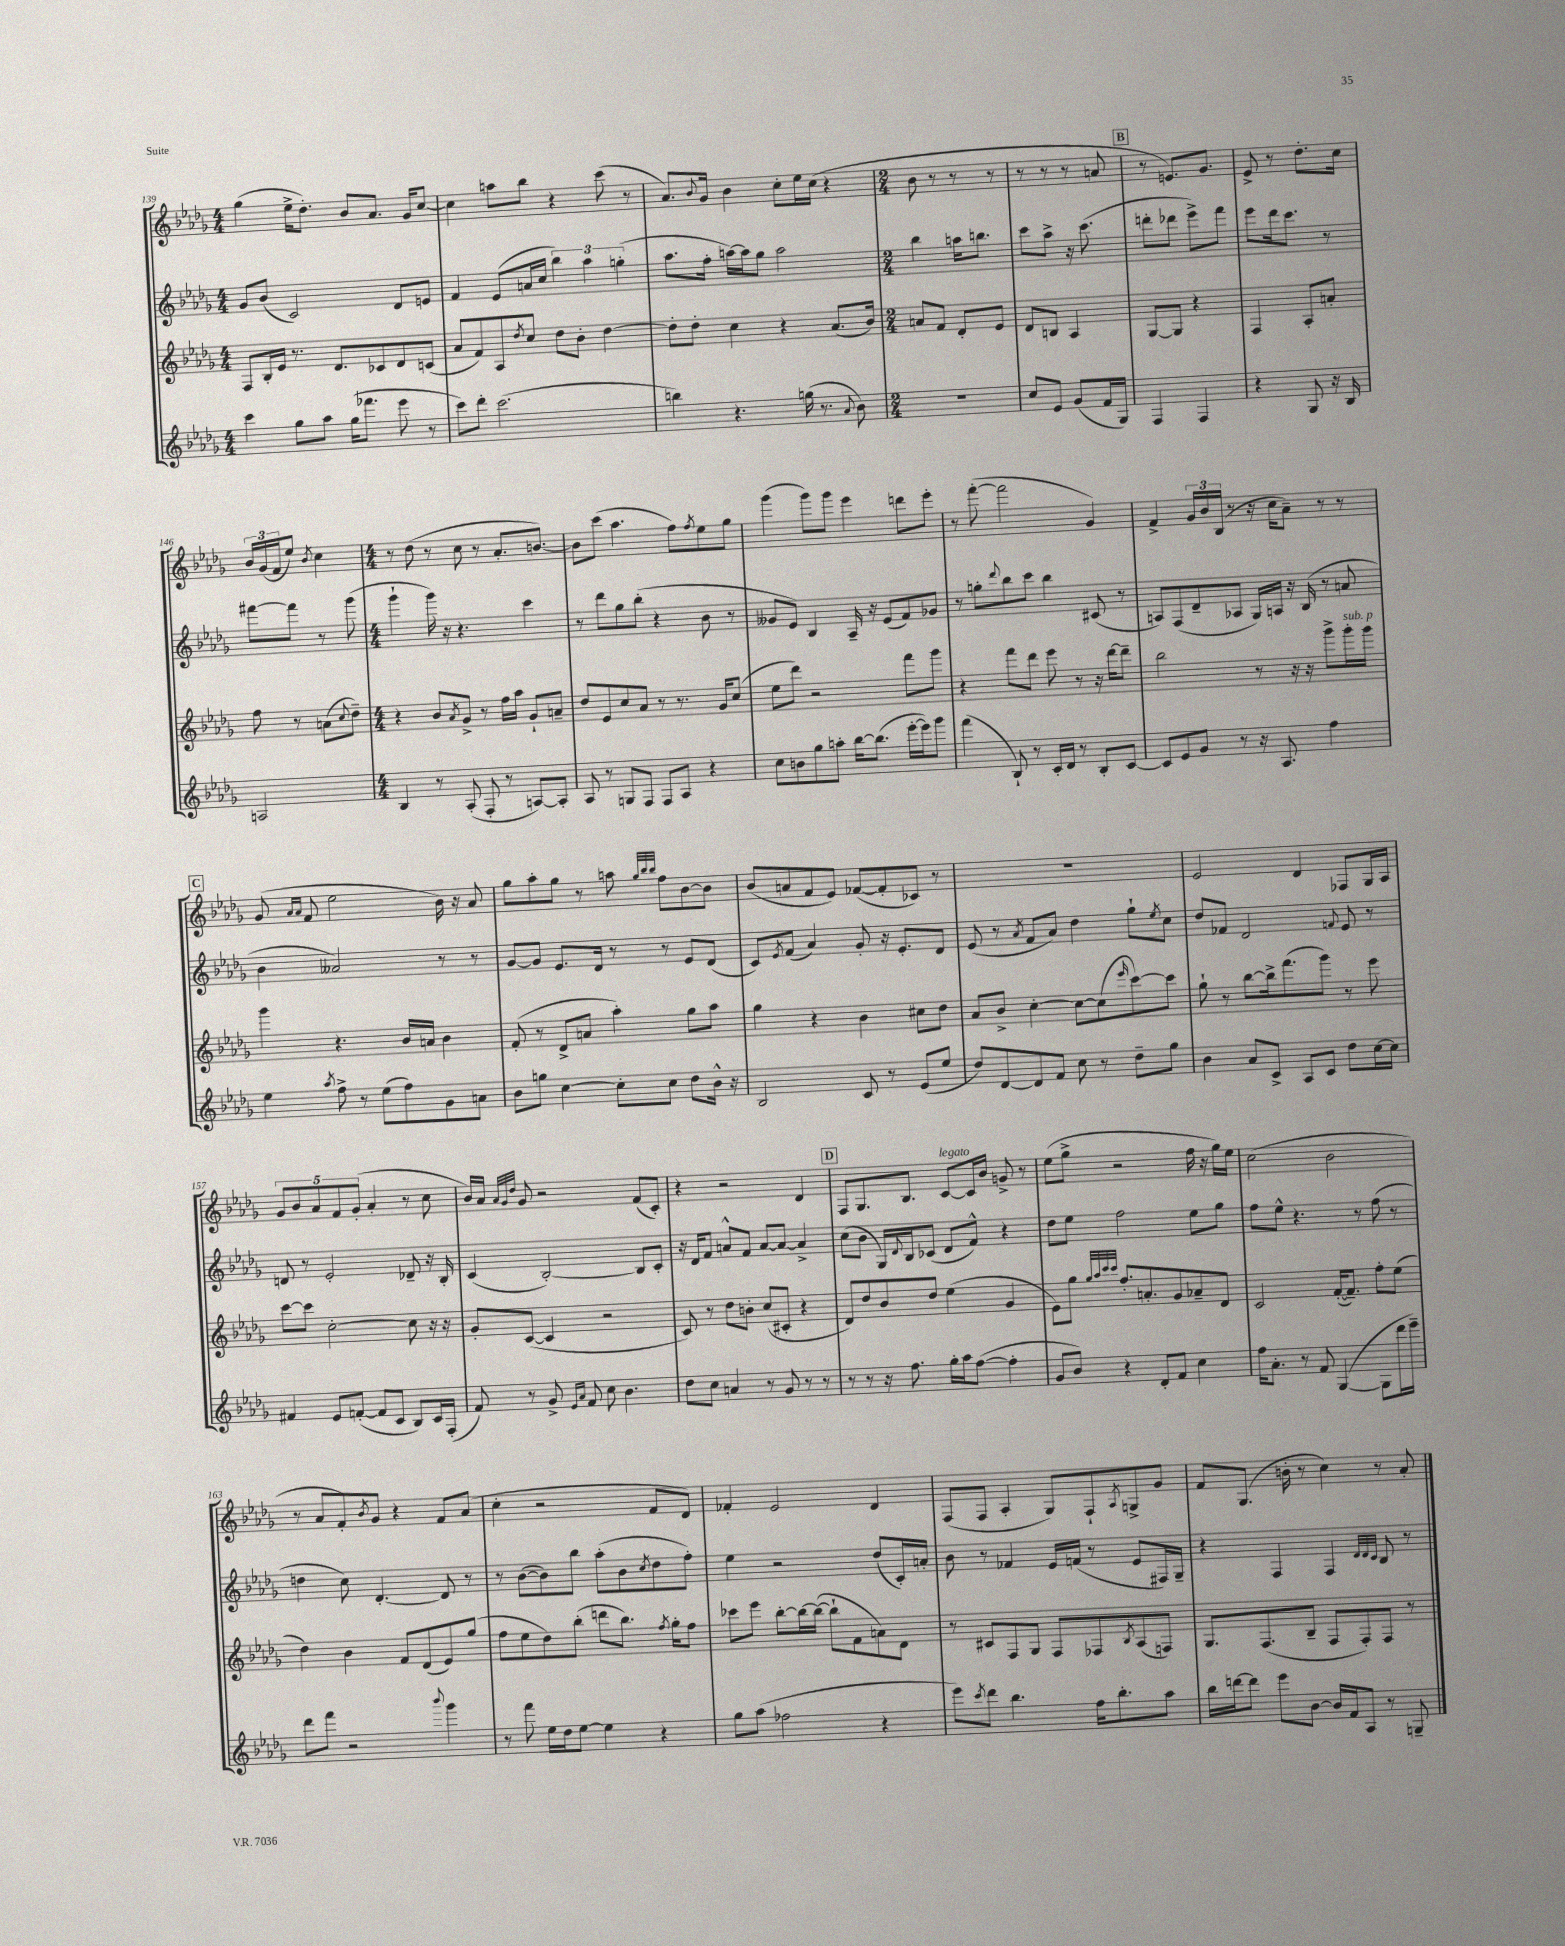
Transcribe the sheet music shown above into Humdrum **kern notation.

**kern	**kern	**kern	**kern
*staff4	*staff3	*staff2	*staff1
*clefG2	*clefG2	*clefG2	*clefG2
*k[b-e-a-d-g-]	*k[b-e-a-d-g-]	*k[b-e-a-d-g-]	*k[b-e-a-d-g-]
*M4/4	*M4/4	*M4/4	*M4/4
4ccc	8F	8g-	(4gg-
.	16B-'	(8b-	.
.	16e-	.	.
8gg-	8.r	2c)	16ee-^
.	.	.	8.dd-')
8aa-	.	.	.
.	8.d-	.	.
(16gg-	.	.	8b-
8.fff-	.	.	.
.	8c-	.	8.a-
8eee-	8d-	8d-	.
.	.	.	16g-
8r	(8c	8e	[8cc
=	=	=	=
8ccc)	8a-	4f	4cc]
8ddd-'	8f)	.	.
(2.ccc	8A-	(8e-	8aa
.	8qdd-	.	.
.	8cc	16a	8bb-
.	.	16cc	.
.	8dd-	6bb-)	4r
.	8b-'	.	.
.	.	6aa-	.
.	[4dd-	.	(8ccc
.	.	(6gg'	.
.	.	.	8r
=	=	=	=
4bb)	8dd-']	8.aa-	8.a-)
.	8dd-'	.	.
.	.	.	8qqb-
.	.	16ff'	16g-
4.r	4cc	[16aa)	4b-
.	.	16aa]	.
.	.	8gg-	.
.	4r	2aa	8cc'
(16gg	.	.	16ee-
8.r	.	.	(16cc
.	(8.a-	.	4r
8qqa-	.	.	.
8b-)	.	.	.
.	16b-)	.	.
=	=	=	=
*M2/4	*M2/4	*M2/4	*M2/4
2r	8a	4bb-	8b-
.	8f	.	8r
.	8d-'	16aa	8r
.	.	8.bb	.
.	8e-	.	8r
=	=	=	=
8cc	8d-	8ccc	8r
8e-	8B	8aa-^	8r
(8g-	4A-	16r	8r
.	.	(8.ccc	.
16f	.	.	8a
16G-)	.	.	.
=	=	=	=
4F	[8G-	8ddd'	8r
.	8G-]	8ddd-	8.e)
4F	4r	8eee-^)	.
.	.	.	8.g-
.	.	8fff	.
=	=	=	=
4r	4F	8eee-	8e-^
.	.	16ddd-	8r
.	.	8.ccc	.
8G-	8A-'	.	8.dd-'
16r	8a'	8r	.
16B-	.	.	16cc
=	=	=	=
2A	8ff	[8fff#	24b-
.	.	.	(24g-
.	.	.	24f
.	8r	8fff#]	8ee-)
.	.	.	8qb-
.	(8a	8r	4cc
.	8qqcc	.	.
.	8dd-~)	(8ggg-	.
=	=	=	=
*M4/4	*M4/4	*M4/4	*M4/4
4B-	4r	4ggg-`	8r
.	.	.	(8dd-
8r	8b-	16ggg-)	8r
.	.	16r	.
.	8qa-	.	.
(8A-'	8g-^	4.r	8cc
8F'	8r	.	8r
8r	16ff	.	8.a-'
.	16aa-	.	.
[8A)	8g-`	4ccc	.
.	.	.	[8.b)
8A']	8a~	.	.
=	=	=	=
8A-	8dd-	8r	8b]
8r	8e-	8ddd-	(8ccc
8G	8cc	8gg-	4.aa-
8F	8a-	(8bb-'	.
8F	8r	4r	.
8A-	8.r	.	8ff)
.	.	.	8qff
4r	.	8b-	8ee-
.	16g-	.	.
.	(8cc	8r	8gg-
=	=	=	=
8cc	8ee-	8g--	(4ggg-
8b	8ddd-)	8e-)	.
8gg-	2r	4B-	8ggg-)
8aa'	.	.	8ggg-
[16bb-	.	16A-~	4eee-
(8.bb-]	.	16r	.
.	.	(8e-	.
[16eee-'	8fff	8f)	8ddd
16eee-])	.	.	.
8ggg-	8ggg-	8g-	8eee-'
=	=	=	=
(4fff	4r	8r	8r
.	.	8gg'	([8fff'
.	.	8qqddd-	.
8B-`)	8fff	8bb-	2fff]
8r	8ddd-	8ccc	.
16c'	8eee-	4bb-	.
16d-	.	.	.
8r	8r	.	.
8B-'	16r	(8c#	4g-)
.	[16ddd-	.	.
[8c	8ddd-~]	8r	.
=	=	=	=
8c]	2bb-	8A)	4f^
8e-	.	(8F	.
8g-	.	8d-~	24g-
.	.	.	24b-
.	.	.	(24B-
8r	.	8A-	8r
16r	8r	16G-)	16r
8.A-	.	16A	16cc
.	16r	16r	8a-~)
.	16r	(16B-	.
4ff	8ggg-^	8r	8r
.	16ggg-'	8a	8r
.	16ggg-	.	.
=	=	=	=
4ee-	4ggg-	4b-	(8g-
.	.	.	16qqa-
.	.	.	16qqa-
.	.	.	8f
8qaa-	.	.	.
8ff^	4.r	2a--)	2ee-
8r	.	.	.
(8ee-	.	.	.
8ff)	16b-	.	.
.	16a	.	.
8g-	4b-	8r	16b-)
.	.	.	16r
8a	.	8r	8a-
=	=	=	=
8b-	(8f'	[8g-	8gg-
8gg	8r	8g-]	8aa-'
[4cc	8d-^	8.e-	8gg-
.	8a	.	8r
.	.	16d-	.
8cc']	4aa-')	8r	8aa
.	.	.	32qqgg-
.	.	.	32qqbb-
.	.	.	32qqbb-
8cc	.	8r	8ff
8dd-	8gg-	8e-	[8b-
16b-^^	8aa-	(8d-	8b-]
16r	.	.	.
=	=	=	=
2B-	4gg-	8c)	(8b-
.	.	8qe-	.
.	.	(8f	8a
.	4r	4a-)	8f
.	.	.	8e-)
8c	4b-	8g-'	([8f-
8r	.	16r	8f-']
.	.	8.e-'	.
(8e-	8cc#	.	8c-)
8ee-	8dd-	8d-	8r
=	=	=	=
8dd-)	8a-	(8e-	1r
[8d-	8b-^	8r	.
.	.	8qa-	.
8d-]	[4cc'	8f	.
8f	.	8a-)	.
8cc	8cc_	4dd-	.
8r	(8cc]	.	.
.	16qqeee-	.	.
8dd-~	[8ccc)	8gg-`	.
.	.	8qee-	.
8gg-	8ccc]	8cc	.
=	=	=	=
4b-	8gg-`	8dd-	2e-
.	8r	8f-	.
8a-	[8bb-	2d-	.
8c^	16bb-^]	.	.
.	(8.fff	.	.
8A-	.	.	4d-
8c	8ggg-)	.	.
.	.	8qqf	.
8dd-	8r	8e-	8F-
[16cc	8eee-	8r	16G-
16cc]	.	.	16A-
=	=	=	=
4f#	[8ccc	8d	10g-
.	.	.	10b-
.	8ccc]	8r	.
.	.	.	10a-
8e-	[2cc'	2e-'	.
.	.	.	10f
([8f'	.	.	.
.	.	.	(10g-'
8f]	.	.	4a-'
8c	.	.	.
8B-)	8cc]	8d-~	8r
16c	16r	16r	8cc
(16F'	16r	16B-'	.
=	=	=	=
8f)	8g-'	(4c	16b-)
.	.	.	16a-
.	.	.	32qqa-
.	.	.	32qqg-
.	.	.	32qqdd-
8r	([8c	.	8g-
8g-^	4c]	[2B-')	2r
16qqe-	.	.	.
16qqa-	.	.	.
8f	.	.	.
8cc	2r	.	.
4.b-	.	.	.
.	.	8B-]	(8f
.	.	8c'	8c')
=	=	=	=
8dd-	8c)	16r	4r
.	.	16d-	.
8cc	8r	8f	.
4a	8dd-	8a^^	2r
.	8b'	8f	.
8r	(8cc	[8a	.
8g-	8c#'	8a_	.
8r	4r	4a^]	4d-
8r	.	.	.
=	=	=	=
8r	8d-)	(8cc	8F
8r	8dd-	8b-	8.G-
16r	8b-	16G-)	.
.	.	8qqd-	.
8.ff	.	16B-	8.B-
.	8dd-	(8c-	.
16gg-'	(4ee-	8d-	[8c
16aa-	.	.	.
([8ff	.	8f^^)	16c]
.	.	.	16b-
4ff']	4g-	4r	8g^
.	.	.	8r
=	=	=	=
8g-	8e-)	8dd-	(8ee-
8b-)	8gg-	8ee-	8gg-^
.	32qqgg-	.	.
.	32qqaa-	.	.
.	32qqccc	.	.
.	32qqccc	.	.
4r	8.ff'	2ff	2r
.	8.a'	.	.
8d-'	.	.	.
8f	8g-	.	.
4cc	8a-~	8ee-	16ff
.	.	.	16r
.	8d-	8gg-	16gg-)
.	.	.	16ee-
=	=	=	=
16ff	2c	8ff	(2cc
8.a-'	.	.	.
.	.	8ee-^^	.
8r	.	4.r	.
8f	.	.	.
([4G-	([16f'	.	2b-
.	8.f~])	.	.
.	.	8r	.
8G-]	8ff'	(8ff	.
16ddd-	(8ee-	8r	.
16eee-~)	.	.	.
=	=	=	=
8ddd-	4dd-)	4dd	8r
8fff	.	.	8a-
2r	4b-	8cc)	8f')
.	.	.	8qb-
.	.	[4.d-'	8g-
.	8f	.	4r
.	(8d-	.	.
8qqbbb-	.	.	.
4ggg-	8e-)	8d-]	8f
.	(8gg-	8r	(8a-
=	=	=	=
8r	8ff	8r	4cc'
8fff	8ee-	([8b-	.
16ee-	8dd-)	8b-])	2r
16dd-	.	.	.
[8ee-	(8bb-'	8bb-	.
4ee-]	8ddd	(8aa-'	.
.	8.bb-)	8b-	.
.	.	8qcc	.
4r	.	8dd-	8f
.	8qff	.	.
.	16gg-'	.	.
.	8ff	8ff')	8d-)
=	=	=	=
8gg-	8ccc-	4ee-	4f-'
(8aa-	8eee-	.	.
2ff-	[8bb-'	2r	2e-
.	16bb-_	.	.
.	(16bb-_	.	.
.	8bb-`]	.	.
.	8f	.	.
4r	8a)	(8dd-	4d-
.	8d-	16c')	.
.	.	16a'	.
=	=	=	=
8eee-)	8r	8b-	(8F
8qccc	.	.	.
8ddd-	8c#	8r	8F
4.bb-	8F	4f-	4A-'
.	8G-	.	.
.	8F	16e-	8G-)
.	.	(16f	.
16ff	8F-	8r	8F`
8.bb-'	.	.	.
.	8qB-	.	8qA-
.	(8A-	8e-	8G^
8aa-	8F)	16F#)	8g-
.	.	16G-~	.
=	=	=	=
16bb-	8.G-	4r	8f
[16ddd	.	.	.
8ddd]	.	.	(8.G-
.	(8.F	.	.
8eee-	.	4F	.
.	.	.	16b'
[8b-	8B-~	.	8r
16b-]	8F	4F	4cc)
16f	.	.	.
8A-	8F')	.	.
.	.	32qqd-	.
.	.	32qqd-	.
.	.	32qqc	.
8r	8F	8B-	8r
8G~	8r	8r	8a-'
==	==	==	==
*-	*-	*-	*-
